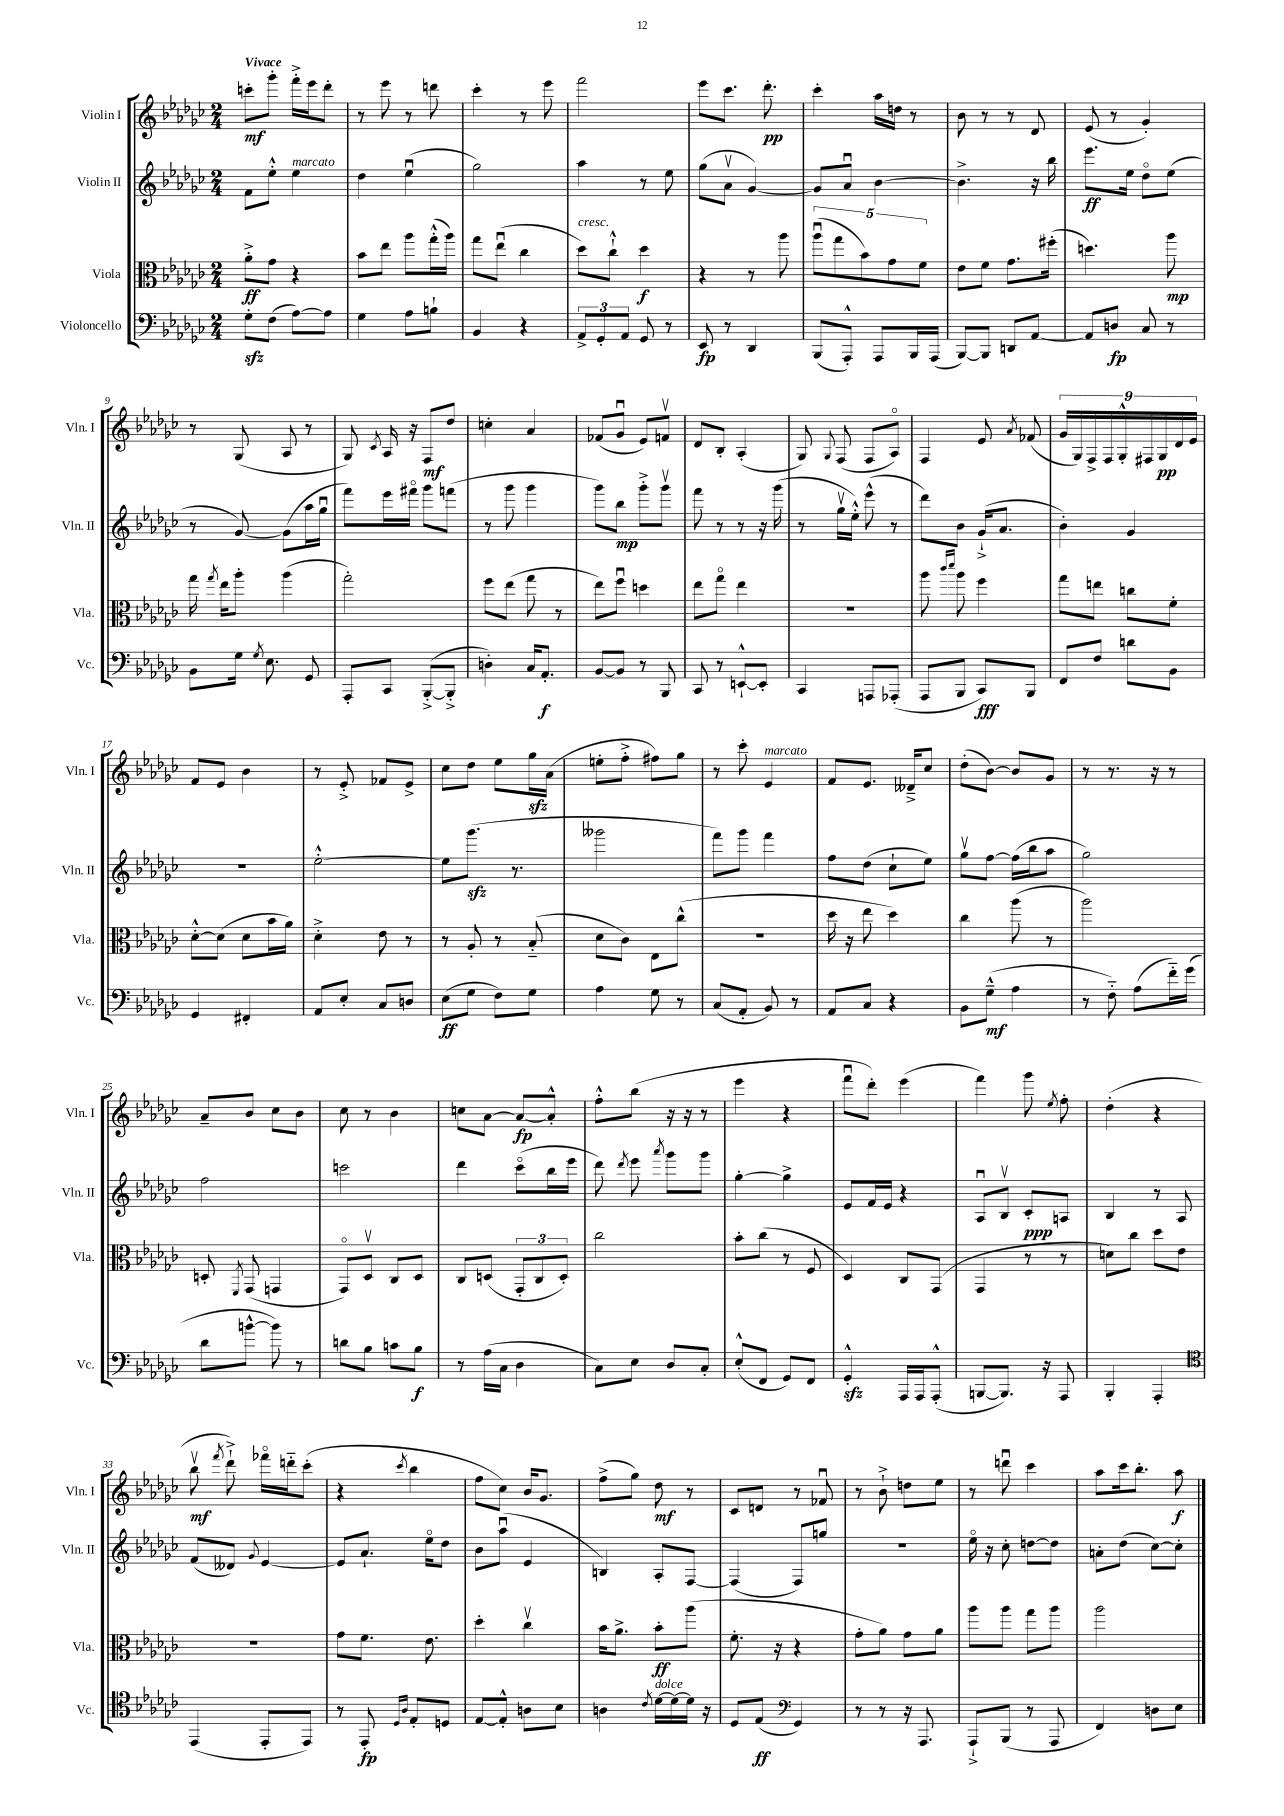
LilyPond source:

<<
\new StaffGroup <<
\new Staff = "s0" \with { instrumentName = "Violin I" shortInstrumentName = "Vln. I" } {
    \clef treble \key ges \major \numericTimeSignature \time 2/4 \tempo "Vivace"
    \autoBeamOff c'''8[-.\mf ges'''8]-. f'''16[-.-> ees'''16 des'''8]-. |
    r8 ees'''8 r8 d'''8 |
    ces'''4-. r8 ees'''8 |
    f'''2 |
    ees'''8[ ces'''8.] des'''8.-.\pp |
    ces'''4-. aes''16[ d''16] r8 |
    bes'8 r8 r8 des'8 |
    ees'8( r8 ges'4-.) |
    r8 ges8( aes8 r8 |
    ges8) \acciaccatura { ces'8 } aes16 r16 f8[\mf des''8] |
    c''4-. aes'4 |
    fes'8[( ges'8]\downbow ees'8[) f'8]\upbow |
    des'8[ bes8]-. aes4-.( |
    ges8) \appoggiatura { ges8 } f8( f8[ aes8]\flageolet) |
    f4 ees'8 \acciaccatura { aes'8 } fes'8( |
    \tuplet 9/8 { ges'16[ ges16) f16-> f16 ges16-.-^ fis16 ges16\pp des'16 ees'16] } |
    f'8[ ees'8] bes'4 |
    r8 ees'8-.-> fes'8[ ees'8]-> |
    ces''8[ des''8] ees''8[ ges''16\sfz aes'16]( |
    e''8[-. f''8]-.-> fis''8[) ges''8] |
    r8 ces'''8-. ees'4^\markup { \italic "marcato" } |
    f'8[ ees'8.] deses'16[---> ces''8] |
    des''8[-.( bes'8]~) bes'8[ ges'8] |
    r8 r8. r16 r8 |
    aes'8[-- bes'8] ces''8[ bes'8] |
    ces''8 r8 bes'4 |
    c''8[ aes'8]~ aes'8[~\fp aes'8]-.-^ |
    f''8[-.-^ bes''8]( r16 r16 r8 |
    ees'''4 r4 |
    f'''8[\downbow des'''8]-.) ees'''4( |
    f'''4) ges'''8 \acciaccatura { ees''8 } f''8-. |
    des''4-.( r4 |
    bes''8\upbow\mf \acciaccatura { f'''8 } des'''8-!->) fes'''16[\flageolet d'''16-_ ces'''8]-.( |
    r4 \acciaccatura { ces'''8 } bes''4 |
    f''8[ ces''8]) bes'16[ ges'8.] |
    f''8[->( ges''8]) des''8\mf r8 |
    ces'8[ d'8] r8 fes'8\downbow |
    r8 bes'8-!-> d''8[ ees''8] |
    r8 d'''8\downbow ces'''4 |
    aes''8[ ces'''16 bes''8.]-. aes''8\f \bar "|." |
}
\new Staff = "s1" \with { instrumentName = "Violin II" shortInstrumentName = "Vln. II" } {
    \clef treble \key ges \major \numericTimeSignature \time 2/4
    \autoBeamOff f'8[ ees''8]-.-^ ees''4^\markup { \italic "marcato" } |
    des''4 ees''4\downbow( |
    ges''2) |
    aes''4 r8 ees''8 |
    ges''8[( aes'8]\upbow ges'4~) |
    ges'8[ aes'8]\downbow bes'4~ |
    bes'4.-> r16 bes''16 |
    ees'''8.[\ff ees''16] des''8[\flageolet ees''8]( |
    r8 ges'8~) ges'8[( aes''16 ges''16]\downbow |
    f'''8[) ees'''16 fis'''16]\flageolet ges'''8[ f'''8]( |
    r8 ges'''8 ges'''4 |
    ges'''8[) bes''8]\mp ges'''8[-.-> ges'''8]\upbow |
    f'''8 r8 r8 r16 ges'''16( |
    r8 ges''16[\upbow ees''16]-.-^) ees'''8-^( r8 |
    des'''8[) bes'8] ges'16[-!->( aes'8.] |
    bes'4-.) ges'4 |
    R2 |
    ees''2~-.-^ |
    ees''8[ ges'''8.]\sfz( r8. |
    geses'''2 |
    f'''8[) ges'''8] f'''4 |
    f''8[ des''8]( ces''8[-! ees''8]) |
    ges''8[\upbow f''8]~ f''16[( bes''16 aes''8] |
    ges''2) |
    f''2 |
    c'''2 |
    des'''4 ces'''8[\flageolet( bes''16 ees'''16] |
    des'''8) \acciaccatura { des'''8 } ees'''8 \acciaccatura { aes'''8 } ges'''8[ ges'''8] |
    ges''4~-. ges''4-> |
    ees'8[ f'16 ees'16] r4 |
    aes8[\downbow bes8]\upbow ces'8[-.\ppp a8] |
    bes4 r8 aes8 |
    f'8[( deses'8]) \appoggiatura { ges'8 } ees'4~ |
    ees'8[ aes'8.]-! ees''16[\flageolet des''8] |
    bes'8[ aes''8]\downbow( ees'4 |
    b4) aes8[-. f8]~ |
    f4( f8[) g''8] |
    R2 |
    ees''16\flageolet r16 ces''8-. d''8[~ d''8] |
    a'8[-. des''8]( ces''8[~) ces''8]-. \bar "|." |
}
\new Staff = "s2" \with { instrumentName = "Viola" shortInstrumentName = "Vla." } {
    \clef alto \key ges \major \numericTimeSignature \time 2/4
    \autoBeamOff aes'8[-.->\ff ges'8] r4 |
    bes'8[ ees''8] aes''8[ ges''16-.-^( aes''16]) |
    ges''8[ ees''8]\downbow( ces''4 |
    des''8[^\markup { \italic "cresc." }) ces''8]-!-^ des''4\f |
    r4 r8 aes''8 |
    \tuplet 5/4 { aes''8[\downbow( ges''8 bes'8) ges'8 f'8] } |
    ees'8[ f'8] ges'8.[ fis''16]-.( |
    d''4.) aes''8\mp |
    ges''16 \acciaccatura { ges''8 } ees''16[ aes''8]-. aes''4( |
    ges''2-.) |
    f''8[ ees''8]( ges''8 r8 |
    ees''8[) f''8]\downbow d''4 |
    ees''8[ ges''8]\flageolet ees''4 |
    r2 |
    aes''8 \grace { ces'''16[ des'''16] } aes''8 f''4 |
    ges''8[ e''8] c''8[ f'8]-. |
    des'8[~-.-^ des'8]( des'8[ bes'16 aes'16]) |
    des'4-.-> ees'8 r8 |
    r8 aes8-. r8 bes8-_( |
    des'8[ ces'8]) ees8[ ces''8]-^( |
    r2 |
    des''16 r16 ees''8 des''4) |
    ces''4 aes''8( r8 |
    aes''2) |
    d8-. \acciaccatura { f,8 } ges,8( g,4 |
    ges,8[\flageolet) des8]\upbow ces8[ des8] |
    ces8[ d8]( \tuplet 3/2 { ges,8[-. ces8 d8]-.) } |
    ces''2 |
    bes'8[-. ces''8]( r8 f8 |
    des4) ces8[ ges,8]( |
    ges,4 r8 r8 |
    d'8[) ces''8] des''8[ ees'8] |
    r2 |
    ges'8[ f'8.] ees'8. |
    des''4-. ces''4\upbow |
    bes'16[ aes'8.]-> bes'8[-.\ff aes''8]( |
    f'8.-. r16 r4 |
    ges'8[-. aes'8]) ges'8[ aes'8] |
    aes''8[ aes''8] ges''8[ aes''8] |
    aes''2 \bar "|." |
}
\new Staff = "s3" \with { instrumentName = "Violoncello" shortInstrumentName = "Vc." } {
    \clef bass \key ges \major \numericTimeSignature \time 2/4
    \autoBeamOff ges8[-.\sfz f8]( aes8[~) aes8] |
    ges4 aes8[ b8]-! |
    bes,4 r4 |
    \tuplet 3/2 { aes,8[-> ges,8-. aes,8] } ges,8 r8 |
    ees,8\fp r8 des,4 |
    bes,,8[( aes,,8]-.-^) aes,,8[ bes,,16 aes,,16]( |
    bes,,8[~) bes,,8] d,8[ aes,8]~ |
    aes,8[ d8]\fp ces8 r8 |
    bes,8[ ges16] \acciaccatura { ges8 } ees8. ges,8 |
    aes,,8[-. ces,8] bes,,8[~-.->( bes,,8]-.-> |
    d4-.) ces16[ aes,8.]-.\f |
    bes,8[~ bes,8] r8 bes,,8 |
    ces,8 r8 e,8[~-!-^ e,8]-. |
    ces,4 a,,8[ aes,,8]-.( |
    aes,,8[ bes,,8] ces,8[\fff) bes,,8] |
    f,8[ f8] d'8[ bes,8] |
    ges,4 fis,4-. |
    aes,8[ ees8]-. ces8[ d8] |
    ees8[\ff( ges8] f8[) ges8] |
    aes4 ges8 r8 |
    ces8[( aes,8]-. bes,8) r8 |
    aes,8[ ces8] r4 |
    bes,8[ ges8]---^\mf( aes4 |
    r8 f8-_) aes8[( f'16-_) ges'16]( |
    des'8[ b'8]~-^ b'8) r8 |
    d'8[ bes8] c'8[ bes8]\f |
    r8 aes16[( ces16] des4 |
    ces8[) ees8] des8[ ces8]-. |
    ees8[-.-^( f,8] ges,8[) f,8] |
    ges,4-.-^\sfz aes,,16[ aes,,16 aes,,8]-.-^( |
    b,,8[~ b,,8.]) r16 aes,,8 |
    bes,,4-. aes,,4-. |
    \clef tenor ees,4( ees,8[-. ees,8]) |
    r8 ees,8-.\fp \grace { des16[ aes16] } ees8[-. d8] |
    ees8[~ ees8]-.-^ a8[ bes8] |
    a4 \acciaccatura { ces'8 } des'16[~^\markup { \italic "dolce" } des'16~ des'16] r16 |
    des8[ ees8]\ff( \clef bass ges,4) |
    r8 r8 r16 aes,,8. |
    aes,,8[-!-> bes,,8]( r8 aes,,8 |
    f,4) d8[ ees8] \bar "|." |
}
>>
>>
